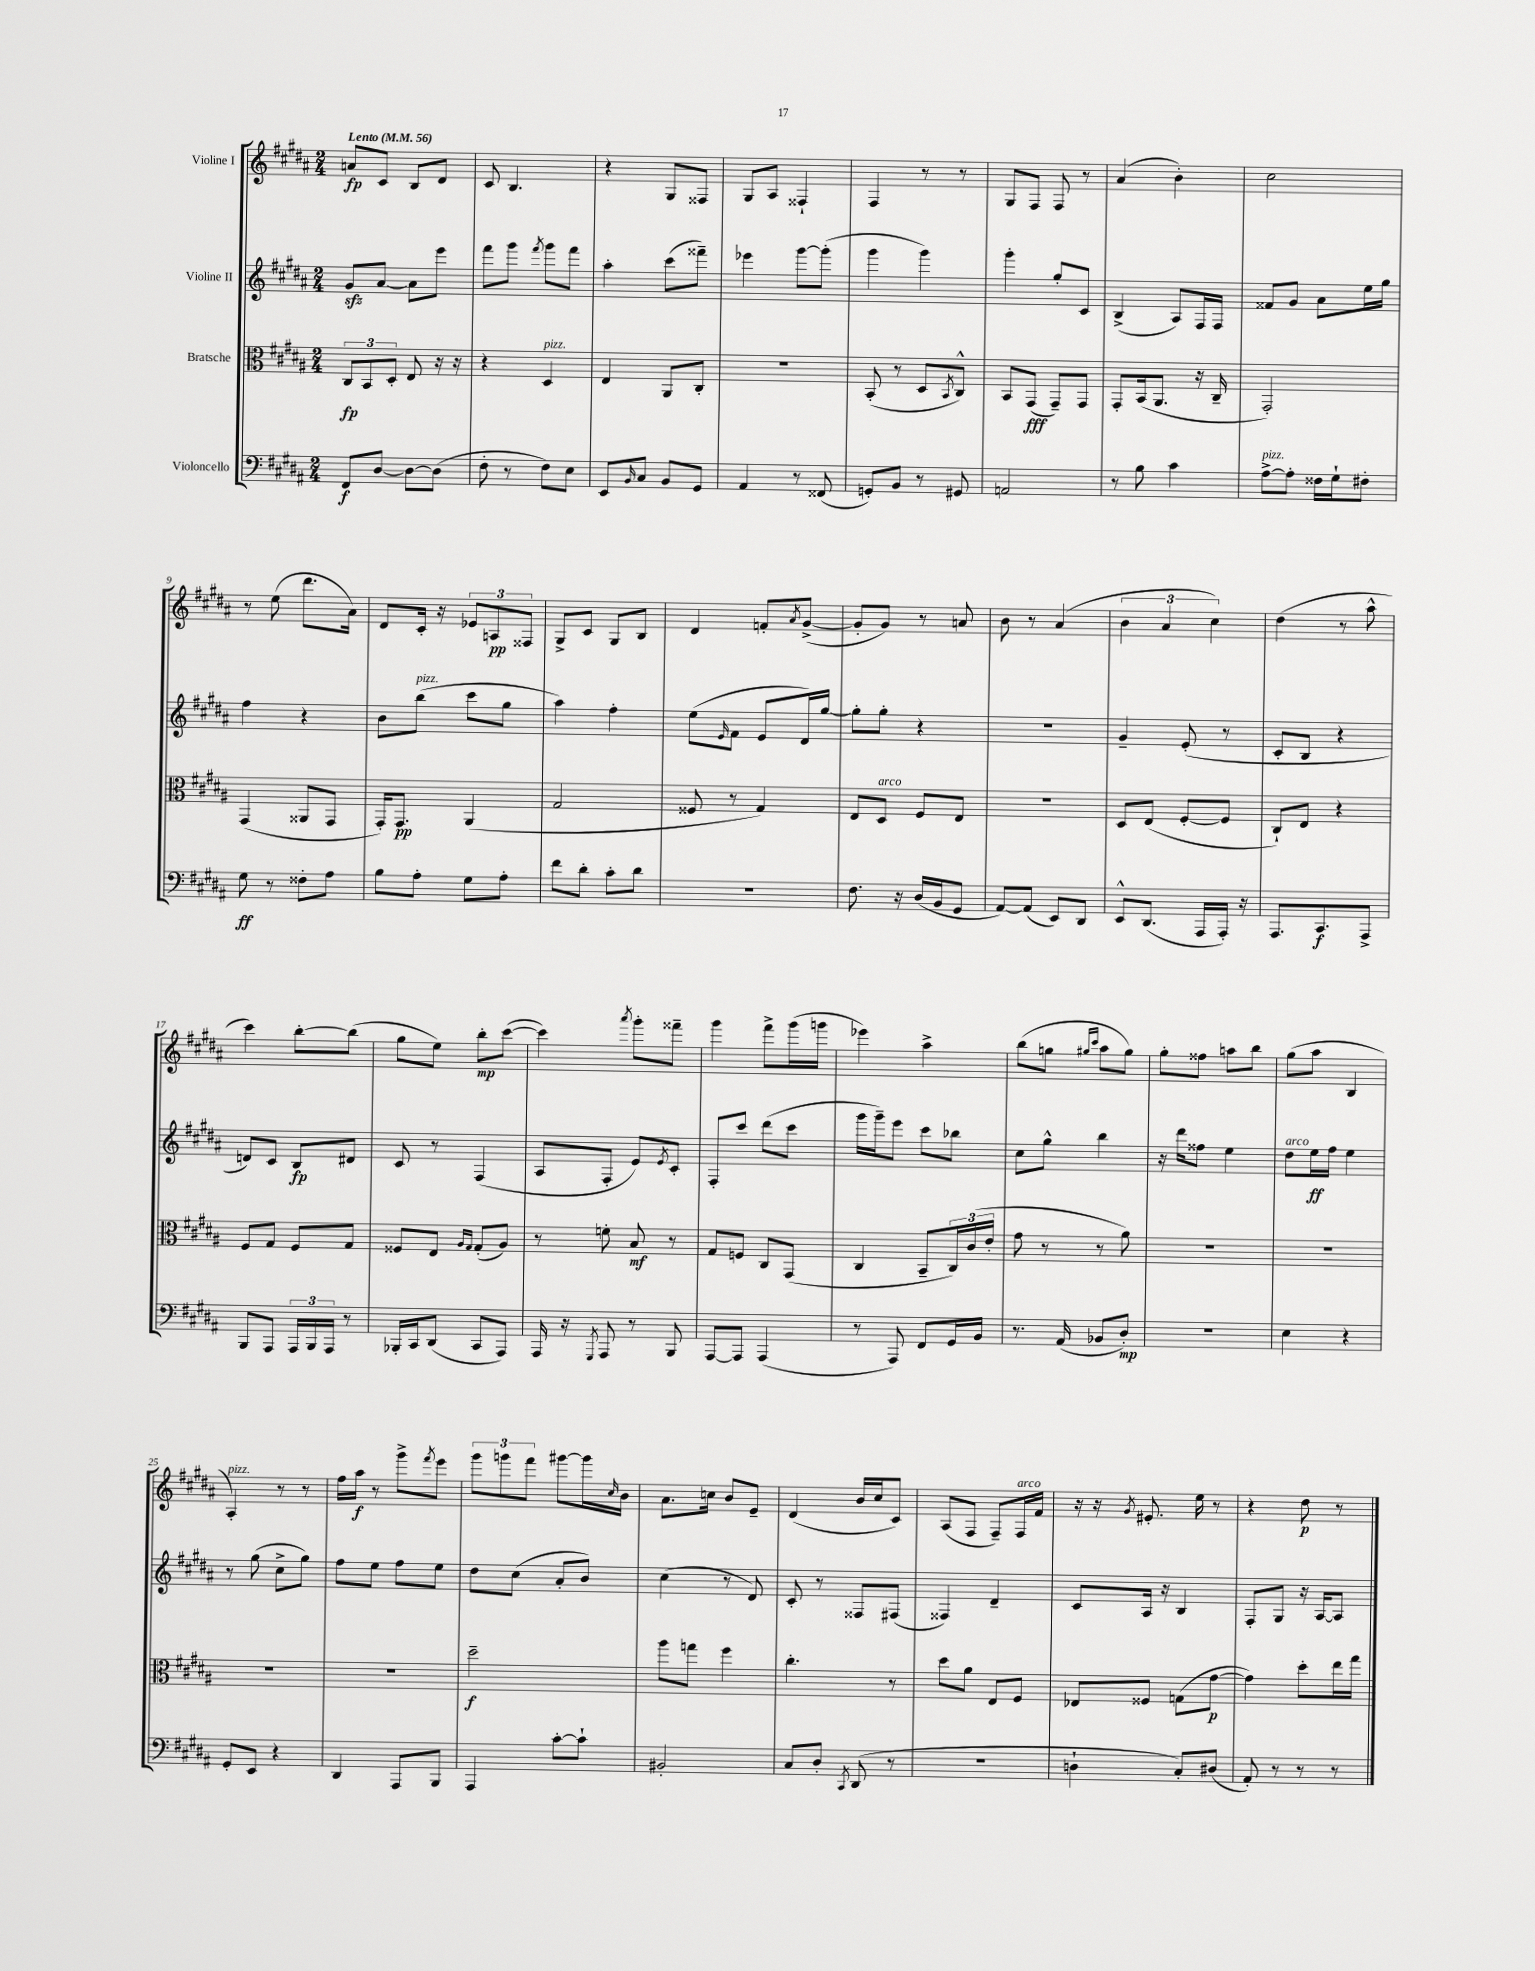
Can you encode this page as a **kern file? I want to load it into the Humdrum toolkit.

**kern	**kern	**kern	**kern
*staff4	*staff3	*staff2	*staff1
*clefF4	*clefC3	*clefG2	*clefG2
*k[f#c#g#d#a#]	*k[f#c#g#d#a#]	*k[f#c#g#d#a#]	*k[f#c#g#d#a#]
*M2/4	*M2/4	*M2/4	*M2/4
*MM56	*MM56	*MM56	*MM56
8FF#/L	12C#/L	8g#/L	8a/L
.	12BB/	.	.
[8D#/J	.	[8a#/J	8c#/J
.	12D#'/J	.	.
8D#\_L	8E/	8a#\]L	8B/L
(8D#\]J	16r	8eee\J	8d#/J
.	16r	.	.
=	=	=	=
8F#'\	4r	8fff#\L	8c#/
8r	.	8ggg#\J	4.B/
.	.	8qfff#/	.
8F#\L)	4D#/	8ggg#\L	.
8E\J	.	8fff#\J	.
=	=	=	=
8EE/L	4E/	4aa#'\	4r
16qqBB/	.	.	.
8C#/J	.	.	.
8BB/L	8AA#/L	(8ccc#\L	8G#/L
8GG#/J	8C#'/J	8fff##~\J)	8F##/J
=	=	=	=
4AA#/	2r	4eee-\	8G#/L
.	.	.	8A#/J
8r	.	[8ggg#\L	4F##`/
(8FF##/	.	(8ggg#'\]J	.
=	=	=	=
8GG'/L)	(8BB'/	4ggg#\	4F#/
8BB/J	8r	.	.
8r	8D#/L	4ggg#\)	8r
.	8qBB/	.	.
8GG#/	8C#^^/J)	.	8r
=	=	=	=
2AA/	8BB/L	4ggg#'\	8G#/L
.	(8GG#/J	.	8F#/J
.	8GG#~/L)	8gg#'/L	8F#/
.	8GG#/J	8c#/J	8r
=	=	=	=
8r	8GG#'/L	(4B^/	(4a#/
8B\	(16BB/k	.	.
.	8.AA#/J	.	.
4c#\	.	8A#/L)	4b'\)
.	16r	16F#/L	.
.	16C#~/	16F#/JJ	.
=	=	=	=
[8A#^\L	2GG#'/)	8f##/L	2cc#\
8A#'\]J	.	8g#/J	.
16F##\LL	.	8a#\L	.
16G#`\J	.	.	.
8F#'\J	.	16ee\L	.
.	.	16gg#\JJ	.
=	=	=	=
8G#\	(4GG#/	4ff#\	8r
8r	.	.	(8ee\
8F##'\L	8AA##/L	4r	8.ddd#\L
8A#\J	8GG#/J	.	.
.	.	.	16a#\Jk)
=	=	=	=
8B\L	16GG#'/LK)	8b\L	8d#/L
.	8.GG#/J	.	.
8A#'\J	.	(8bb\J	16c#'/Jk
.	.	.	16r
8G#\L	(4AA#/	8ccc#\L	12e-/L
.	.	.	12A/
8A#'\J	.	8gg#\J	.
.	.	.	12F##/J
=	=	=	=
8f#\L	2G#/	4aa#\)	8G#^/L
8d#'\J	.	.	8c#/J
8c#'\L	.	4ff#'\	8G#/L
8d#\J	.	.	8B/J
=	=	=	=
2r	8F##/	(8ee\L	4d#/
.	.	16qqe/	.
.	8r	8f#\J	.
.	4G#/)	8e/L	8f'/L
.	.	.	8qa#/
.	.	16d#/L)	([8g#^/J
.	.	[16gg#/JJ	.
=	=	=	=
8.F#\	8E/L	8gg#'\]L	8g#'/]L
.	8D#/J	8gg#'\J	8g#/J)
16r	.	.	.
(16D#/LL	8F#/L	4r	8r
16BB/J	.	.	.
8GG#/J	8E/J	.	8a/
=	=	=	=
[8AA#/L)	2r	2r	8b\
(8AA#/]J	.	.	8r
8EE/L)	.	.	(4a#/
8DD#/J	.	.	.
=	=	=	=
8EE^^/L	8D#/L	4g#~/	6b\
(8.DD#/J	(8E/J	.	.
.	.	.	6a#/
.	[8F#'/L	(8e'/	.
16AAA#/LL	.	.	.
.	.	.	6cc#\)
16AAA#'/JJ)	8F#/]J	8r	.
16r	.	.	.
=	=	=	=
8.AAA#/L	8C#`/L)	8c#'/L	(4dd#\
.	8E/J	8B/J	.
8.CC#/	.	.	.
.	4r	4r	8r
8AAA#^/J	.	.	8aa#^^\
=	=	=	=
8BBB/L	8F#/L	8d/L)	4ccc#\)
8AAA#/J	8G#/J	8c#/J	.
24AAA#/LL	8F#/L	8B/L	[8bb'\L
24BBB/	.	.	.
24AAA#/JJ	.	.	.
8r	8G#/J	8d#/J	(8bb\]J
=	=	=	=
16BBB-'/LL	8F##/L	8c#/	8gg#\L
16CC#/J	.	.	.
(8DD#/J	8E/J	8r	8ee\J)
.	16qqA#/LL	.	.
.	16qqG#/JJ	.	.
8CC#/L	(8G#'/L	(4F#/	8bb'\L
8AAA#/J)	8A#/J)	.	([8ccc#\J
=	=	=	=
16AAA#/	8r	8A#/L	4ccc#\])
16r	.	.	.
8qGGG#/	.	.	.
8AAA#/	8f'\	8F#'/J	.
.	.	.	8qaaa#/
8r	8B/	8e/L)	8ggg#'\L
.	.	8qe/	.
8BBB/	8r	8c#'/J	8fff##~\J
=	=	=	=
[8AAA#/L	8G#/L	8F#'/L	4ggg#\
8AAA#/]J	8F/J	8ccc#/J	.
(4AAA#/	8C#/L	(8ddd#\L	8fff#^\L
.	(8GG#/J	8ccc#\J	(16ggg#\L
.	.	.	16ggg\JJ
=	=	=	=
8r	4C#/	16ggg#\LL	4eee-\)
.	.	16ggg#~\J)	.
8AAA#/)	.	8eee\J	.
8FF#/L	8BB~/L	8ccc#\L	4aa#^\
16GG#/L	24C#/L)	8bb-\J	.
.	(24c#/	.	.
16BB/JJ	.	.	.
.	24e'/JJ	.	.
=	=	=	=
8.r	8g#\	8cc#\L	(8bb\L
.	8r	8gg#^^\J	8gg\J
(16AA#/	.	.	.
.	.	.	16qqgg#/LL
.	.	.	16qqccc#/JJ
8BB-/L	8r	4bb\	8aa#\L
8D#'/J)	8a#\)	.	8gg#\J)
=	=	=	=
2r	2r	16r	8gg#'\L
.	.	16ddd#\LK	.
.	.	8ff##\J	8ff##\J
.	.	4ee\	8aa\L
.	.	.	8bb\J
=	=	=	=
4E\	2r	8dd#\L	(8gg#\L
.	.	16ee\L	8aa#\J
.	.	16ff#\JJ	.
4r	.	4ee\	4B/
=	=	=	=
8GG#'/L	2r	8r	4A#'/)
8EE/J	.	(8gg#\	.
4r	.	8cc#^\L	8r
.	.	8gg#\J)	8r
=	=	=	=
4DD#/	2r	8ff#\L	16ff#\LL
.	.	.	16aa#\JJ
.	.	8ee\J	8r
8AAA#/L	.	8ff#\L	8ggg#^\L
.	.	.	8qfff#/
8BBB/J	.	8ee\J	8eee\J
=	=	=	=
4AAA#/	2dd#~\	8dd#\L	12ggg#\L
.	.	.	12ggg\
.	.	(8cc#\J	.
.	.	.	12fff#\J
[8c#'\L	.	8a#'/L	[8ggg#\L
8c#`\]J	.	8b/J)	16ggg#\]L
.	.	.	16qqcc#/
.	.	.	16b\JJ
=	=	=	=
2BB#'/	8aa#\L	(4cc#\	8.a#\L
.	8gg\J	.	.
.	.	.	16cc\Jk
.	4ff#\	8r	8b/L
.	.	8d#/)	8e~/J
=	=	=	=
8C#/L	4.cc#'\	8c#'/	(4d#/
8D#'/J	.	8r	.
8qCC#/	.	.	.
(8DD#/	.	8F##/L	16b/LL
.	.	.	16cc#/J
8r	8r	(8F#/J	8c#/J)
=	=	=	=
2r	8dd#\L	4F##/)	(8A#/L
.	8a#\J	.	8F#/J
.	8E/L	4d#~/	8F#~/L)
.	8F#/J	.	16F#/L
.	.	.	16f#/JJ
=	=	=	=
4D`\	8E-/L	8c#/L	16r
.	.	.	16r
.	.	.	8qg#/
.	8F##/J	16A#/Jk	8.e#'/
.	.	16r	.
8C#'/L)	(8G\L	4B/	.
.	.	.	16ee\
(8D#/J	[8g#\J	.	8r
=	=	=	=
8AA#'/)	4g#\])	8F#'/L	4r
8r	.	8G#/J	.
8r	8dd#'\L	16r	8dd#\
.	.	[16A#/LK	.
8r	16ee\L	8A#/]J	8r
.	16gg#\JJ	.	.
==	==	==	==
*-	*-	*-	*-
